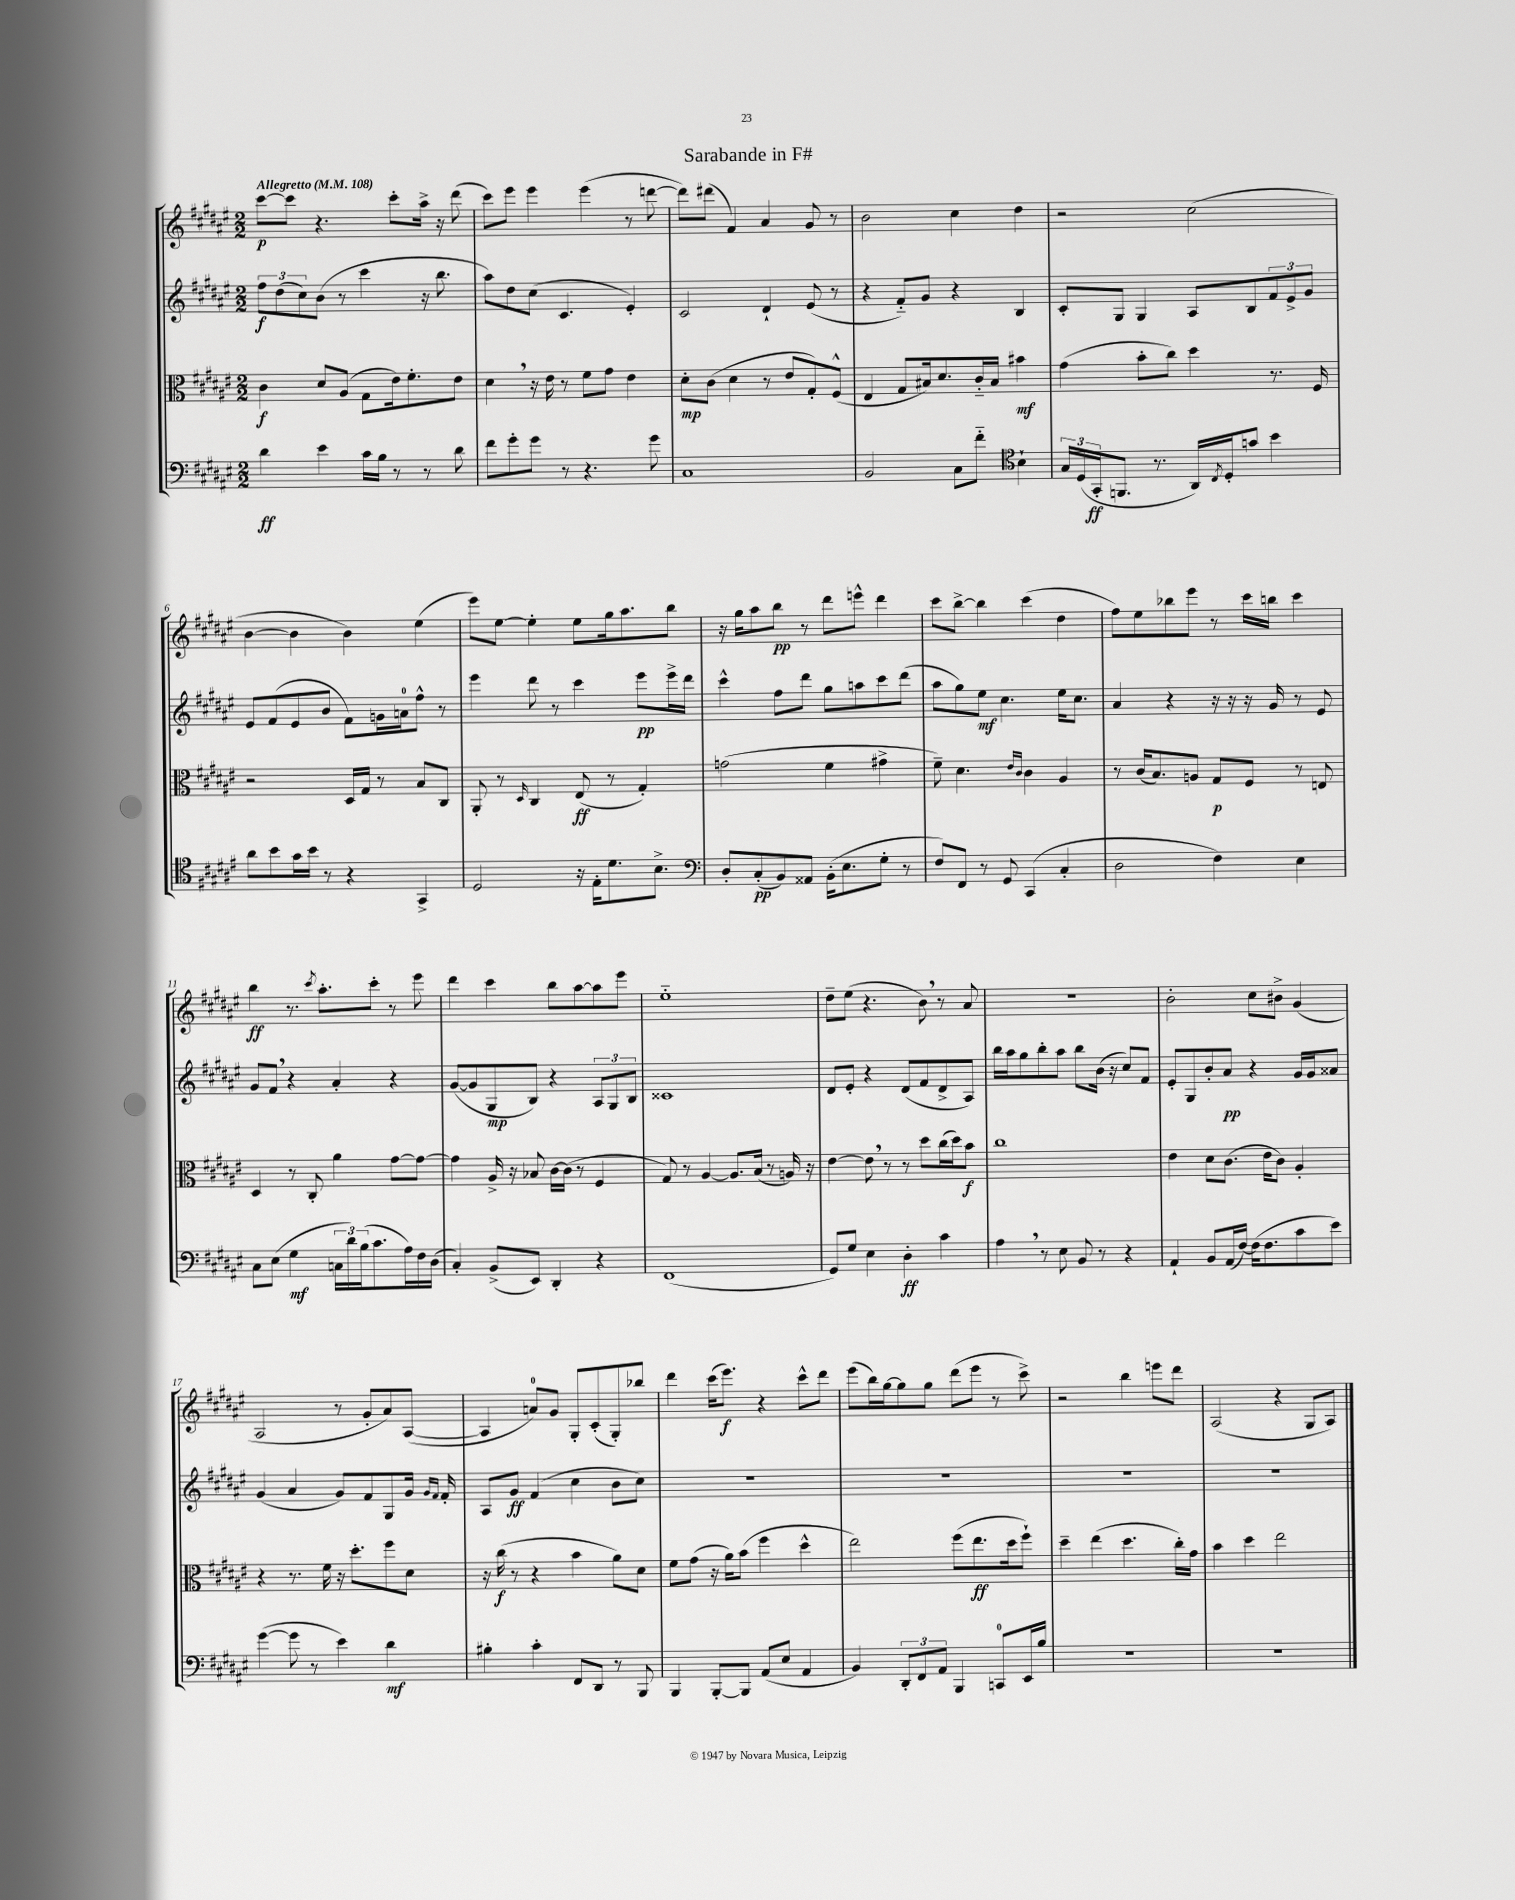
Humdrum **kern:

**kern	**dynam	**kern	**dynam	**kern	**dynam	**kern	**dynam
*part4	*part4	*part3	*part3	*part2	*part2	*part1	*part1
*staff4	*staff4	*staff3	*staff3	*staff2	*staff2	*staff1	*staff1
*clefF4	*	*clefC3	*	*clefG2	*	*clefG2	*
*k[f#c#g#d#a#e#]	*	*k[f#c#g#d#a#e#]	*	*k[f#c#g#d#a#e#]	*	*k[f#c#g#d#a#e#]	*
*M2/2	*	*M2/2	*	*M2/2	*	*M2/2	*
*MM108	*	*MM108	*	*MM108	*	*MM108	*
=1	=1	=1	=1	=1	=1	=1	=1
!	!	!	!	!	!	!LO:TX:a:B:t=Allegretto	!
4d#\	ff	4c#\	f	12ff#\L	f	[8ccc#\L	p
.	.	.	.	(12dd#\	.	.	.
.	.	.	.	.	.	8ccc#\J]	.
.	.	.	.	12cc#\)	.	.	.
4e#\	.	8d#/L	.	(8b\J	.	4.r	.
.	.	(8A#/J	.	8r	.	.	.
16c#\LL	.	8G#\L	.	4ccc#\	.	.	.
16B\JJ	.	.	.	.	.	.	.
8r	.	16e#\k)	.	.	.	8ccc#'\L	.
.	.	8.f#'\	.	.	.	.	.
8r	.	.	.	16r	.	16aa#^\Jk	.
.	.	.	.	8.bb\	.	16r	.
8d#\	.	8e#\J	.	.	.	(8ddd#\	.
=2	=2	=2	=2	=2	=2	=2	=2
8f#\L	.	4d#,\	.	8aa#\L)	.	8ccc#\L)	.
8g#'\	.	.	.	8dd#\	.	8eee#\J	.
8g#\J	.	16r	.	(8cc#\J	.	4eee#\	.
.	.	16e#\	.	.	.	.	.
8r	.	8r	.	4.c#/	.	.	.
4.r	.	8f#\L	.	.	.	(4eee#\	.
.	.	8g#\J	.	.	.	.	.
.	.	4e#\	.	4e#'/)	.	8r	.
8g#\	.	.	.	.	.	[8dddn\	.
=3	=3	=3	=3	=3	=3	=3	=3
1C#	.	8d#'\L	mp	2c#/	.	8ddd\L])	.
.	.	(8c#\J	.	.	.	(8ddd#X\J	.
.	.	4d#\	.	.	.	4f#/)	.
.	.	8r	.	4d#`/	.	4a#/	.
.	.	8e#/L	.	.	.	.	.
.	.	8G#'/)	.	(8e#/	.	8g#/	.
.	.	(8F#^^/J	.	8r	.	8r	.
=4	=4	=4	=4	=4	=4	=4	=4
2BB/	.	4E#/	.	4r	.	2b\	.
.	.	8G#/L	.	8f#/L)	.	.	.
.	.	16B#X/k)	.	8g#/J	.	.	.
.	.	8.d#/	.	.	.	.	.
8C#\L	.	.	.	4r	.	4cc#\	.
8f#\J	.	16c#/L	.	.	.	.	.
.	.	16B#/JJ	.	.	.	.	.
*clefC4	*	*	*	*	*	*	*
4B`\	.	4b#X\	mf	4B/	.	4dd#\	.
=5	=5	=5	=5	=5	=5	=5	=5
24G#/LL	.	(4g#\	.	8c#'/L	.	2r	.
(24D#/	.	.	.	.	.	.	.
24GG#'/J	ff	.	.	.	.	.	.
8.FFn/J	.	.	.	8G#/J	.	.	.
.	.	8b'\L	.	4G#/	.	.	.
8.r	.	.	.	.	.	.	.
.	.	8cc#\J)	.	.	.	.	.
16AA#/LL)	.	4dd#\	.	8A#/L	.	(2cc#\	.
8qC#/	.	.	.	.	.	.	.
16D#'/J	.	.	.	.	.	.	.
8gn/J	.	.	.	8B/	.	.	.
4b\	.	8.r	.	12f#/	.	.	.
.	.	.	.	12e#^/	.	.	.
.	.	.	.	12g#/J	.	.	.
.	.	16F#/	.	.	.	.	.
!!LO:LB:g=z
=6	=6	=6	=6	=6	=6	=6	=6
8a#\L	.	2r	.	8e#/L	.	[4b\	.
8b\	.	.	.	(8f#/	.	.	.
16g#\L	.	.	.	8e#/	.	4b\]	.
16b\JJ	.	.	.	.	.	.	.
8r	.	.	.	8b/J	.	.	.
4r	.	16D#/LL	.	8f#\L)	.	4b\)	.
.	.	16G#/JJ	.	.	.	.	.
.	.	8r	.	16gn\L	.	.	.
.	.	.	.	16an\J	.	.	.
4GG#^/	.	8B/L	.	8ff#^^\J	.	(4ee#\	.
.	.	8C#/J	.	8r	.	.	.
=7	=7	=7	=7	=7	=7	=7	=7
2D#/	.	8AA#'/	.	4eee#\	.	8eee#\L)	.
.	.	8r	.	.	.	[8ee#\J	.
.	.	16qqD#/	.	.	.	.	.
.	.	4C#/	.	8ddd#\	.	4ee#'\]	.
.	.	.	.	8r	.	.	.
16r	.	(8E#/	ff	4ccc#\	.	8ee#\L	.
16E#'\KL	.	.	.	.	.	.	.
8.d#\	.	8r	.	.	.	16gg#\k	.
.	.	.	.	.	.	8.aa#\	.
.	.	4G#'/)	.	8eee#\L	pp	.	.
8.B^\J	.	.	.	.	.	.	.
.	.	.	.	16eee#^\L	.	8bb\J	.
.	.	.	.	16ddd#\JJ	.	.	.
=8	=8	=8	=8	=8	=8	=8	=8
*clefF4	*	*	*	*	*	*	*
8D#'/L	.	(2gn\	.	4ccc#^^\	.	16r	.
.	.	.	.	.	.	16gg#\KL	.
(8C#'/	pp	.	.	.	.	8aa#\	.
8BB/)	.	.	.	8ff#\L	.	8bb\J	pp
8AA##X/J	.	.	.	8ddd#\J	.	8r	.
(16BB'\KL	.	4f#\	.	8gg#\L	.	8ddd#\L	.
8.E#\	.	.	.	.	.	.	.
.	.	.	.	8aan\	.	8eeen^^\J	.
8G#'\J	.	4g#X^\	.	8ccc#\	.	4ddd#\	.
8r	.	.	.	(8ddd#\J	.	.	.
=9	=9	=9	=9	=9	=9	=9	=9
8F#/L)	.	8f#~\)	.	8aa#\L	.	8ccc#\L	.
8FF#/J	.	4.d#\	.	8gg#\)	.	[8bb^\J	.
8r	.	.	.	8ee#\J	mf	4bb\]	.
8GG#/	.	.	.	4.cc#\	.	.	.
.	.	16qqe#/LL	.	.	.	.	.
.	.	16qqc#/JJ	.	.	.	.	.
(4CC#/	.	4c#\	.	.	.	(4ccc#\	.
4C#'/	.	4A#/	.	16ee#\KL	.	4dd#\	.
.	.	.	.	8.cc#\J	.	.	.
=10	=10	=10	=10	=10	=10	=10	=10
2D#\	.	8r	.	4a#/	.	8ff#\L)	.
.	.	(16c#/KL	.	.	.	8ee#\	.
.	.	8.B/)	.	.	.	.	.
.	.	.	.	4r	.	8bb-X\	.
.	.	8An/J	.	.	.	8eee#\J	.
4F#\)	.	8G#/L	p	16r	.	8r	.
.	.	.	.	16r	.	.	.
.	.	8F#/J	.	16r	.	16ccc#\LL	.
.	.	.	.	16g#/	.	16bbn\JJ	.
4E#\	.	8r	.	8r	.	4ccc#\	.
.	.	8En/	.	8e#/	.	.	.
!!LO:LB:g=z
=11	=11	=11	=11	=11	=11	=11	=11
8C#\L	.	4D#/	.	8g#/L	.	4bb\	ff
(8E#\J	.	.	.	8f#,/J	.	.	.
4G#\	mf	8r	.	4r	.	8.r	.
.	.	8C#'/	.	.	.	.	.
.	.	.	.	.	.	8qccc#/	.
.	.	.	.	.	.	8.aa#'\L	.
24Cn\LL	.	4a#\	.	4a#'/	.	.	.
24d#\)	.	.	.	.	.	.	.
(24B\J	.	.	.	.	.	.	.
8.c#\	.	.	.	.	.	8ccc#'\J	.
.	.	[8g#\L	.	4r	.	8r	.
16A#\L)	.	.	.	.	.	.	.
16F#\	.	8g#\J_	.	.	.	8eee#\	.
(16D#\JJ	.	.	.	.	.	.	.
=12	=12	=12	=12	=12	=12	=12	=12
4C#'/)	.	4g#\]	.	([8g#/L	.	4ddd#\	.
.	.	.	.	8g#/]	.	.	.
(8BB^/L	.	16A#^/	.	8G#/	mp	4ccc#\	.
.	.	16r	.	.	.	.	.
8EE#/J)	.	8B-X/	.	8B/J)	.	.	.
4DD#'/	.	[16c#\LL	.	4r	.	8bb\L	.
.	.	(16c#\JJ]	.	.	.	.	.
.	.	8r	.	.	.	[8aa#\	.
4r	.	4F#/	.	12A#/L	.	8aa#\]	.
.	.	.	.	12G#/	.	.	.
.	.	.	.	.	.	8eee#\J	.
.	.	.	.	12B/J	.	.	.
=13	=13	=13	=13	=13	=13	=13	=13
(1FF#	.	8G#/)	.	1c##X	.	1ee#	.
.	.	8r	.	.	.	.	.
.	.	[4A#/	.	.	.	.	.
.	.	8.A#/L]	.	.	.	.	.
.	.	(16B/Jk	.	.	.	.	.
.	.	8r	.	.	.	.	.
.	.	16An/)	.	.	.	.	.
.	.	16r	.	.	.	.	.
=14	=14	=14	=14	=14	=14	=14	=14
8GG#/L)	.	[4e#\	.	8d#/L	.	8dd#~\L	.
8G#/J	.	.	.	8e#'/J	.	(8ee#\J	.
4E#\	.	8e#,\]	.	4r	.	4.r	.
.	.	8r	.	.	.	.	.
4D#'\	ff	8r	.	(8d#/L	.	.	.
.	.	8dd#\L	.	8f#/	.	8b,\)	.
4c#\	.	(16cc#\L	.	8d#^/	.	8r	.
.	.	16dd#\J)	.	.	.	.	.
.	.	8b\J	f	8A#/J)	.	8a#/	.
=15	=15	=15	=15	=15	=15	=15	=15
4A#,\	.	1cc#	.	16bb\LL	.	1r	.
.	.	.	.	16aa#\J	.	.	.
.	.	.	.	8gg#\	.	.	.
8r	.	.	.	8bb'\	.	.	.
8E#\	.	.	.	8aa#\J	.	.	.
8BB/	.	.	.	8bb\L	.	.	.
8r	.	.	.	(16b\Jk	.	.	.
.	.	.	.	16r	.	.	.
4r	.	.	.	8cc#/L)	.	.	.
.	.	.	.	8f#/J	.	.	.
=16	=16	=16	=16	=16	=16	=16	=16
4AA#`/	.	4e#\	.	8e#'/L	.	2b'\	.
.	.	.	.	8G#/	.	.	.
8BB/L	.	8d#\L	.	8b'/	.	.	.
(16AA#/L	.	(8.c#\J	.	8a#/J	pp	.	.
[16F#/JJ)	.	.	.	.	.	.	.
(16F#\KL]	.	.	.	4r	.	8cc#\L	.
8.F#\	.	16e#\KL	.	.	.	.	.
.	.	8c#\J)	.	.	.	8b#X^\J	.
8c#\	.	4A#'/	.	16g#/LL	.	(4g#/	.
.	.	.	.	16g#/J	.	.	.
8e#\J)	.	.	.	8a##X/J	.	.	.
!!LO:LB:g=z
=17	=17	=17	=17	=17	=17	=17	=17
([4g#\	.	4r	.	(4g#/	.	2A#/	.
8g#\]	.	8.r	.	4a#/	.	.	.
8r	.	.	.	.	.	.	.
.	.	16f#\	.	.	.	.	.
4e#\)	.	16r	.	8g#/L)	.	8r	.
.	.	8.dd#'\L	.	.	.	.	.
.	.	.	.	8f#/	.	8g#'/L	.
4d#\	mf	8ff#\	.	8G#/	.	8a#/)	.
.	.	8d#\J	.	16g#/Jk	.	([8A#/J	.
.	.	.	.	16qqg#/LL	.	.	.
.	.	.	.	16qqf#/JJ	.	.	.
.	.	.	.	16f#'/	.	.	.
=18	=18	=18	=18	=18	=18	=18	=18
4B#X'\	.	16r	.	8A#/L	.	4A#/]	.
.	.	(16cc#\	f	.	.	.	.
.	.	8r	.	8g#/J	ff	.	.
4c#'\	.	4r	.	(4f#/	.	8an/L)	.
.	.	.	.	.	.	8g#/J	.
8FF#/L	.	4b\	.	4cc#\	.	8G#'/L	.
8DD#/J	.	.	.	.	.	(8c#'/	.
8r	.	8a#\L)	.	8b\L	.	8G#'/)	.
8BBB/	.	8d#\J	.	8cc#\J)	.	8bb-X/J	.
=19	=19	=19	=19	=19	=19	=19	=19
4BBB/	.	8f#\L	.	1r	.	4ddd#\	.
.	.	(8g#\J	.	.	.	.	.
[8BBB'/L	.	16r	.	.	.	(16ccc#\KL	.
.	.	16a#\KL)	.	.	.	8.eee#\J)	f
8BBB/J]	.	(8b\J	.	.	.	.	.
(8AA#/L	.	4ff#\	.	.	.	4r	.
8E#/J	.	.	.	.	.	.	.
4AA#/	.	4dd#^^\	.	.	.	8ccc#^^\L	.
.	.	.	.	.	.	8ddd#\J	.
=20	=20	=20	=20	=20	=20	=20	=20
4BB/)	.	2ee#\)	.	1r	.	(8eee#\L	.
.	.	.	.	.	.	16bb\L)	.
.	.	.	.	.	.	[16gg#\J	.
12DD#'/L	.	.	.	.	.	8gg#\]	.
12FF#/	.	.	.	.	.	.	.
.	.	.	.	.	.	8gg#\J	.
12AA#/J	.	.	.	.	.	.	.
4BBB/	.	(8ff#\L	.	.	.	(8ddd#\L	.
.	.	8.ee#\	ff	.	.	8eee#\J	.
8CCn/L	.	.	.	.	.	8r	.
.	.	16dd#\k	.	.	.	.	.
16EE#/L	.	8ff#`\J)	.	.	.	8ccc#^\)	.
16B/JJ	.	.	.	.	.	.	.
=21	=21	=21	=21	=21	=21	=21	=21
1r	.	4dd#~\	.	1r	.	2r	.
.	.	(4ee#\	.	.	.	.	.
.	.	4.dd#\	.	.	.	4bb\	.
.	.	.	.	.	.	8eeen\L	.
.	.	16cc#'\LL)	.	.	.	8ddd#\J	.
.	.	16g#\JJ	.	.	.	.	.
=22	=22	=22	=22	=22	=22	=22	=22
1r	.	4b\	.	1r	.	(2A#/	.
.	.	4dd#\	.	.	.	.	.
.	.	2ee#\	.	.	.	4r	.
.	.	.	.	.	.	8G#/L	.
.	.	.	.	.	.	8A#/J)	.
==	==	==	==	==	==	==	==
*-	*-	*-	*-	*-	*-	*-	*-
